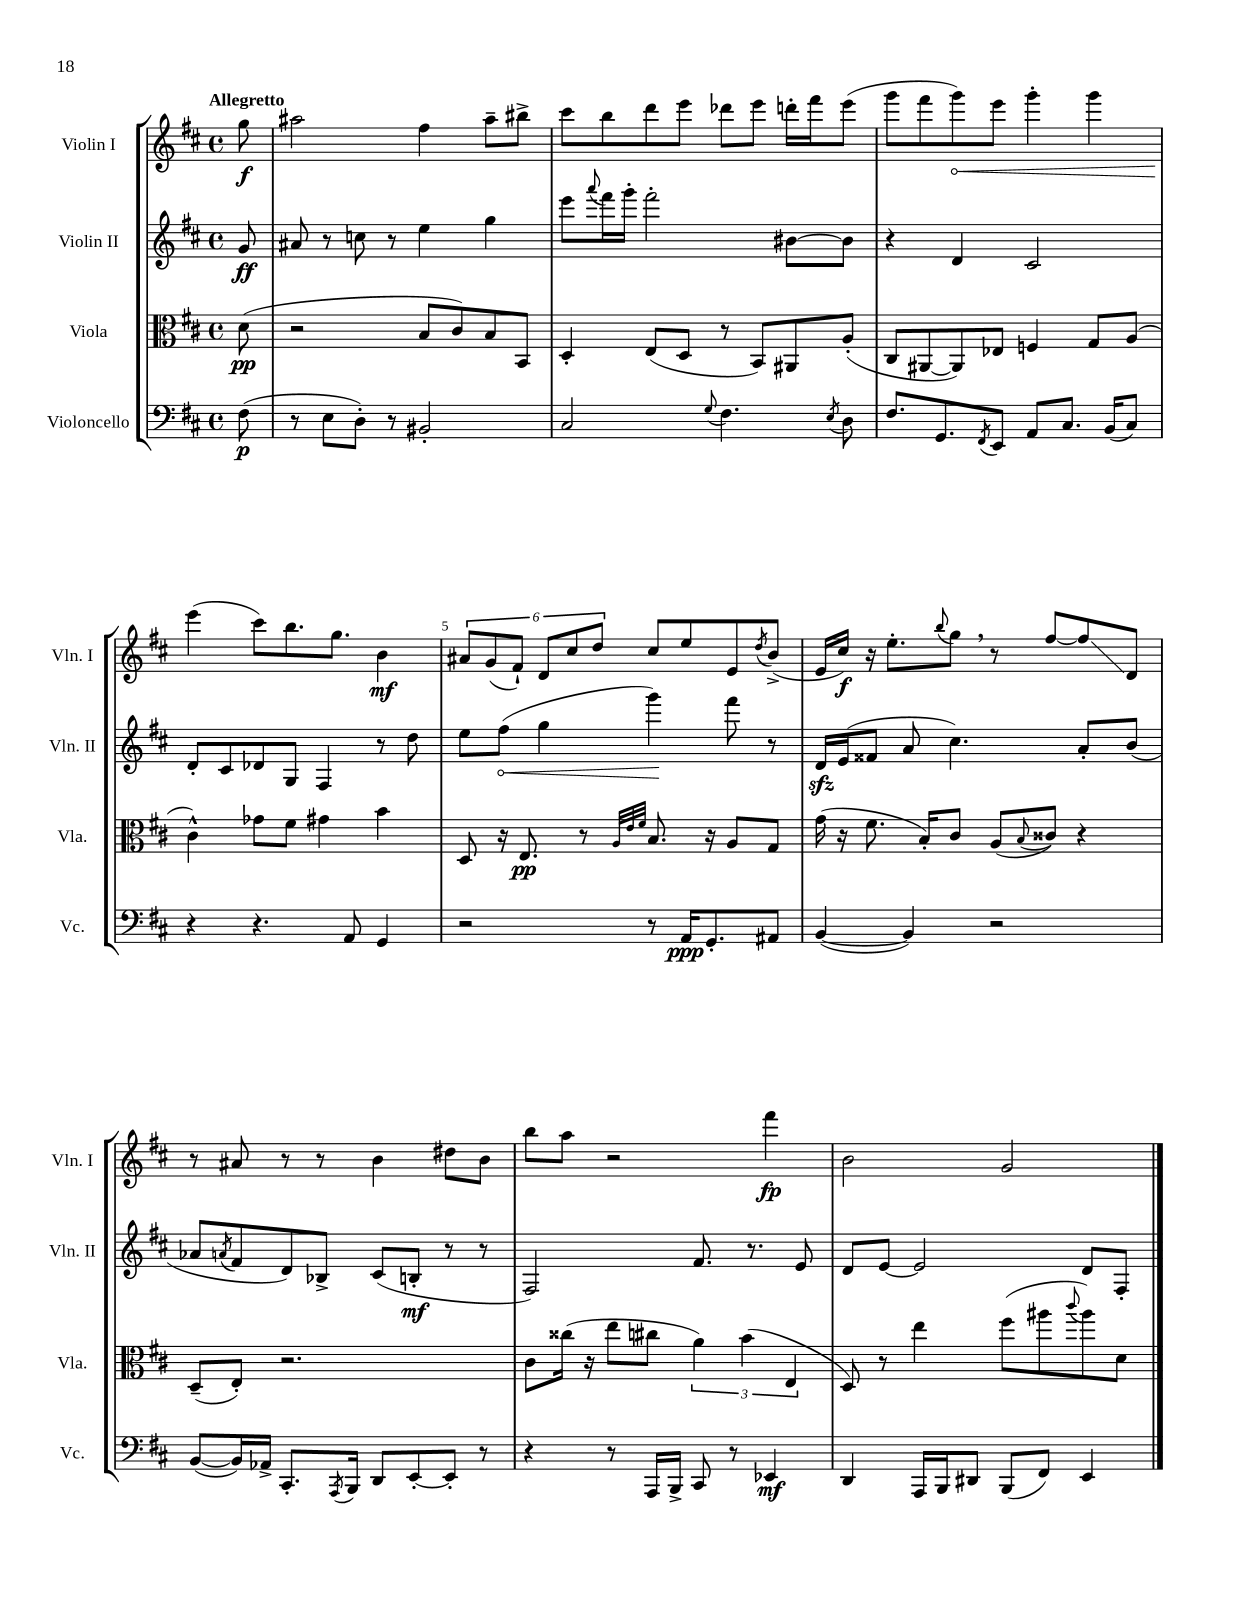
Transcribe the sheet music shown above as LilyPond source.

<<
\new StaffGroup <<
\new Staff = "s0" \with { instrumentName = "Violin I" shortInstrumentName = "Vln. I" } {
    \clef treble \key d \major \defaultTimeSignature \time 4/4 \partial 8 \tempo "Allegretto"
    g''8\f |
    ais''2 fis''4 ais''8-- bis''8-> |
    cis'''8 b''8 d'''8 e'''8 des'''8 e'''8 d'''16-. fis'''16 e'''8( |
    g'''8 fis'''8 \once \override Hairpin.circled-tip = ##t g'''8\<) e'''8 g'''4-. g'''4 |
    e'''4\!( cis'''8) b''8. g''8. b'4\mf |
    \tuplet 6/4 { ais'8 g'8( fis'8-!) d'8 cis''8 d''8 } cis''8 e''8 e'8 \acciaccatura { d''8 } b'8->( |
    e'16 cis''16\f) r16 e''8.-. \appoggiatura { b''8 } g''8 \breathe r8 fis''8~ fis''8\glissando d'8 |
    r8 ais'8 r8 r8 b'4 dis''8 b'8 |
    b''8 a''8 r2 fis'''4\fp |
    b'2 g'2 \bar "|." |
}
\new Staff = "s1" \with { instrumentName = "Violin II" shortInstrumentName = "Vln. II" } {
    \clef treble \key d \major \defaultTimeSignature \time 4/4 \partial 8
    g'8\ff |
    ais'8 r8 c''8 r8 e''4 g''4 |
    e'''8 \appoggiatura { a'''8 } fis'''16 g'''16-. fis'''2-. bis'8~ bis'8 |
    r4 d'4 cis'2 |
    d'8-. cis'8 des'8 g8 fis4 r8 d''8 |
    e''8 \once \override Hairpin.circled-tip = ##t fis''8\<( g''4 g'''4\!) fis'''8 r8 |
    d'16\sfz e'16( fisis'8 a'8 cis''4.) a'8-. b'8( |
    aes'8 \acciaccatura { a'8 } fis'8 d'8) bes8-> cis'8( b8-.\mf r8 r8 |
    fis2) fis'8. r8. e'8 |
    d'8 e'8~ e'2 d'8 fis8-. \bar "|." |
}
\new Staff = "s2" \with { instrumentName = "Viola" shortInstrumentName = "Vla." } {
    \clef alto \key d \major \defaultTimeSignature \time 4/4 \partial 8
    d'8\pp( |
    r2 b8 cis'8) b8 b,8 |
    d4-. e8( d8 r8 b,8) ais,8 a8-.( |
    cis8 ais,8~ ais,8) ees8 f4 g8 a8( |
    cis'4-^) ges'8 fis'8 gis'4 b'4 |
    d8 r16 e8.\pp r8 \grace { a32 e'32 fis'32 } b8. r16 a8 g8 |
    g'16( r16 fis'8. b16-.) cis'8 a8( \appoggiatura { b8 } cisis'8) r4 |
    d8--( e8-.) r2. |
    cis'8 cisis''16( r16 e''8 cis''8 \tuplet 3/2 { a'4) b'4( e4 } |
    d8) r8 e''4 fis''8( ais''8 \appoggiatura { cis'''8 } ais''8) d'8 \bar "|." |
}
\new Staff = "s3" \with { instrumentName = "Violoncello" shortInstrumentName = "Vc." } {
    \clef bass \key d \major \defaultTimeSignature \time 4/4 \partial 8
    fis8\p( |
    r8 e8 d8-.) r8 bis,2-. |
    cis2 \appoggiatura { g8 } fis4. \acciaccatura { e8 } d8 |
    fis8. g,8. \acciaccatura { fis,8 } e,8 a,8 cis8. b,16( cis8) |
    r4 r4. a,8 g,4 |
    r2 r8 a,16\ppp g,8.-. ais,8 |
    b,4~( b,4) r2 |
    b,8~( b,16) aes,16-> cis,8.-. \acciaccatura { a,,8 } b,,16 d,8 e,8~-. e,8-. r8 |
    r4 r8 a,,16 b,,16-> cis,8 r8 ees,4\mf |
    d,4 a,,16 b,,16 dis,8 b,,8( fis,8) e,4 \bar "|." |
}
>>
>>
\layout { \context { \Score \override BarNumber.break-visibility = ##(#f #t #t) barNumberVisibility = #(every-nth-bar-number-visible 5) } }
